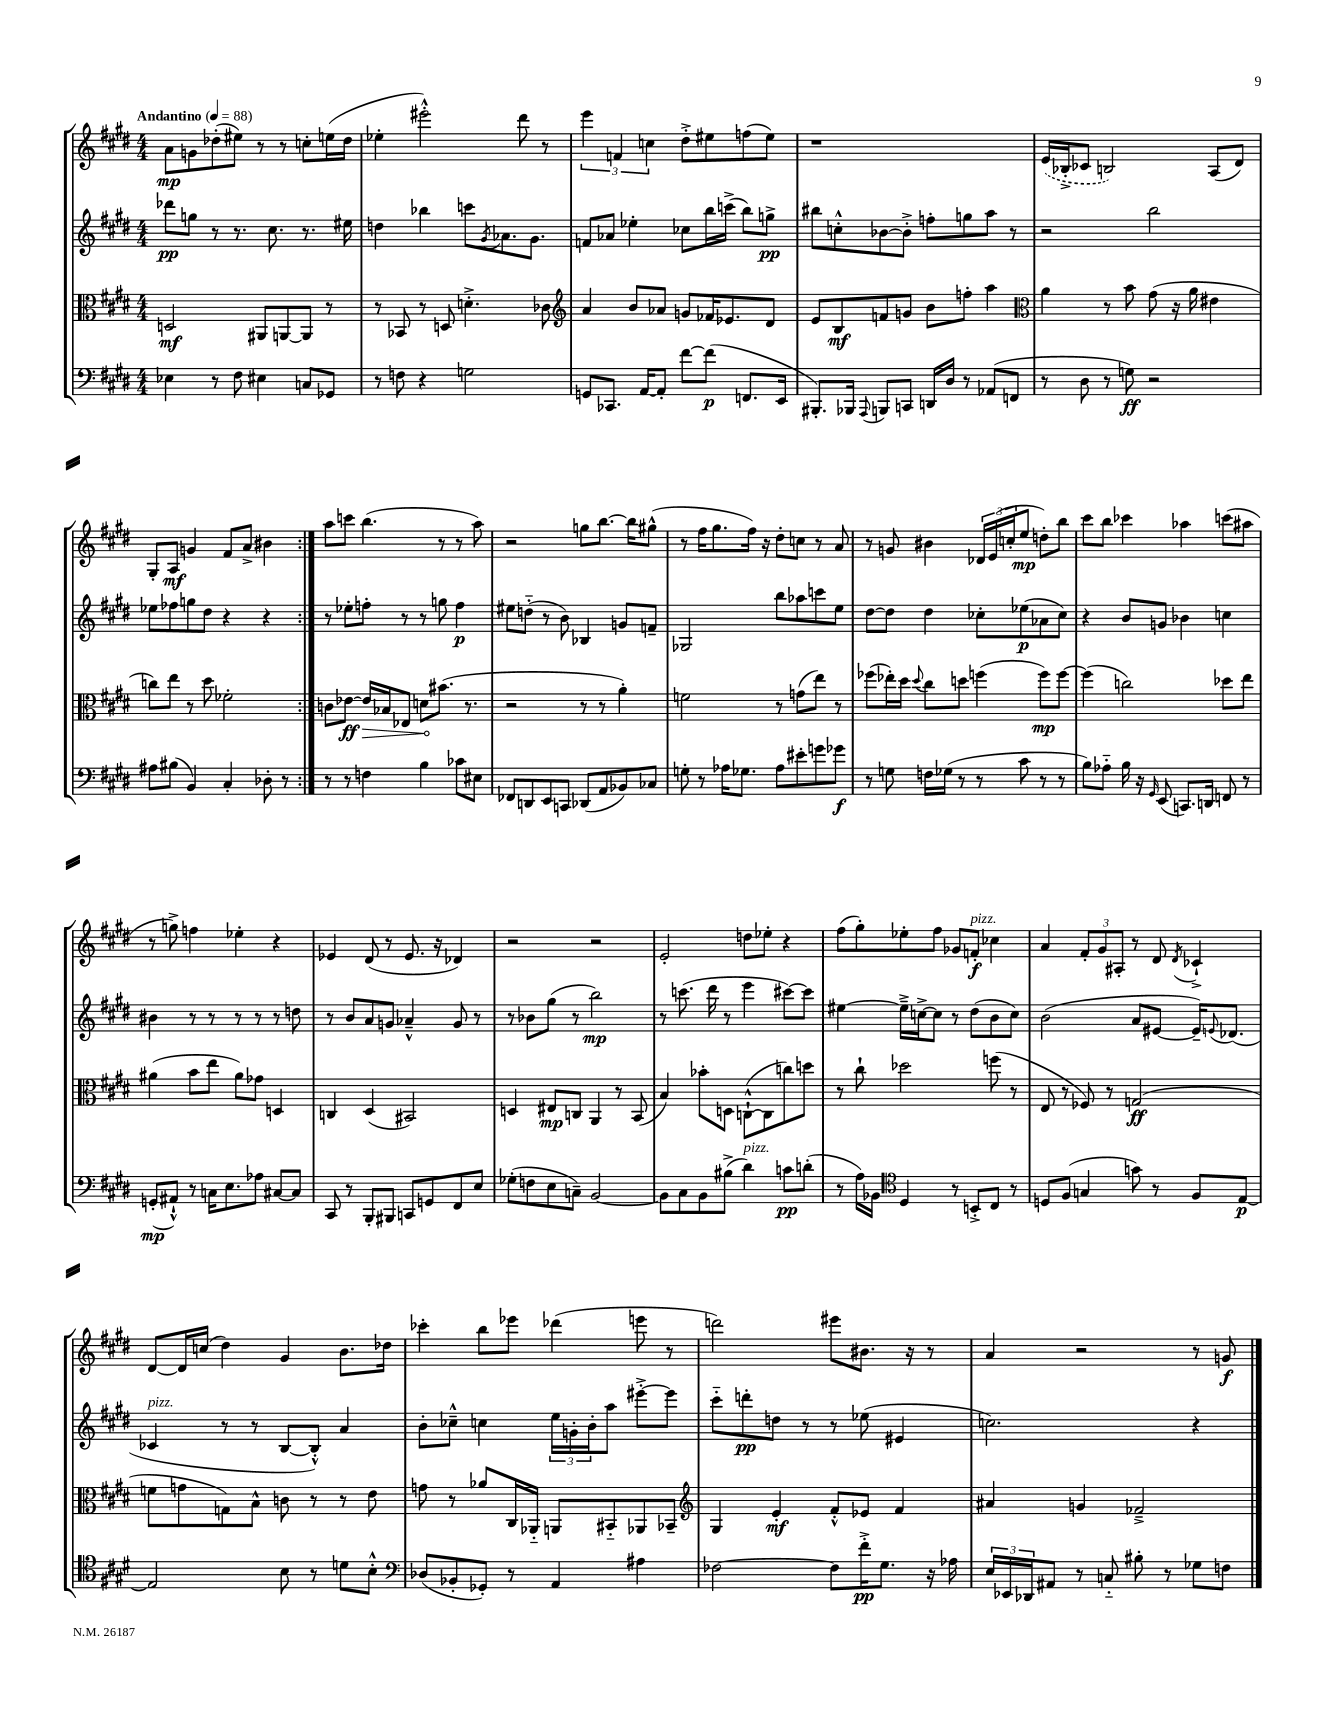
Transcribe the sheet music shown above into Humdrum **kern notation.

**kern	**dynam	**kern	**dynam	**kern	**dynam	**kern	**dynam
*part4	*part4	*part3	*part3	*part2	*part2	*part1	*part1
*staff4	*staff4	*staff3	*staff3	*staff2	*staff2	*staff1	*staff1
*clefF4	*	*clefC3	*	*clefG2	*	*clefG2	*
*k[f#c#g#d#]	*	*k[f#c#g#d#]	*	*k[f#c#g#d#]	*	*k[f#c#g#d#]	*
*M4/4	*	*M4/4	*	*M4/4	*	*M4/4	*
*MM88	*	*MM88	*	*MM88	*	*MM88	*
=1	=1	=1	=1	=1	=1	=1	=1
!	!	!	!	!	!	!LO:TX:a:B:t=Andantino	!
4E-X\	.	2Dn/	mf	8ddd-X\L	pp	8a\L	mp
.	.	.	.	8ggn\J	.	8gn\	.
8r	.	.	.	8r	.	(8dd-X'\	.
8F#\	.	.	.	8.r	.	8ee#X\J)	.
4E#X\	.	8AA#X/L	.	.	.	8r	.
.	.	.	.	8.cc#\	.	.	.
.	.	[8AAn/	.	.	.	8r	.
8Cn/L	.	8AA/J]	.	8.r	.	8ccn'\L	.
8GG-X/J	.	8r	.	.	.	(16een\L	.
.	.	.	.	16ee#X\	.	16dd-\JJ	.
=2	=2	=2	=2	=2	=2	=2	=2
8r	.	8r	.	4ddn\	.	4ee-X'\	.
8Fn\	.	8BB-X/	.	.	.	.	.
4r	.	8r	.	4bb-X\	.	2eee#X'^^\)	.
.	.	8Dn/	.	.	.	.	.
2Gn\	.	4.dn'^\	.	8cccn\L	.	.	.
.	.	.	.	8qg#/	.	.	.
.	.	.	.	8.a-X\	.	.	.
.	.	.	.	.	.	8ddd#\	.
.	.	.	.	8.g#\J	.	.	.
.	.	8c-X\	.	.	.	8r	.
=3	=3	=3	=3	=3	=3	=3	=3
*	*	*clefG2	*	*	*	*	*
8GGn/L	.	4a/	.	8fn/L	.	6eee\	.
8.CC-X/J	.	.	.	8a-X/J	.	.	.
.	.	.	.	.	.	6fn/	.
.	.	8b/L	.	4ee-X'\	.	.	.
[16AA/KL	.	.	.	.	.	.	.
.	.	.	.	.	.	6ccn\	.
8AA'/J]	.	8a-X/J	.	.	.	.	.
[8f#\L	.	8gn/L	.	8cc-X\L	.	8dd#'^\L	.
(8f#\J]	p	16f-X/K	.	16bb\L	.	8ee#X\	.
.	.	8.e-X/	.	(16cccn^\JJ	.	.	.
8.FFn/L	.	.	.	8bb\L)	.	(8ffn\	.
.	.	8d#/J	.	8ggn^\J	pp	8ee#\J)	.
16EE/Jk	.	.	.	.	.	.	.
=4	=4	=4	=4	=4	=4	=4	=4
8.BBB#X'/L)	.	8e/L	.	8bb#X\L	.	1r	.
.	.	8B/	mf	8ccn'^^\	.	.	.
16BBB-X/Jk	.	.	.	.	.	.	.
8qqAAA/	.	.	.	.	.	.	.
8BBBn/L	.	8fn/	.	[8b-X\	.	.	.
8CCn/J	.	8gn/J	.	8b-'^\J]	.	.	.
16DDn/LL	.	8b\L	.	8ffn'\L	.	.	.
16D#/JJ	.	.	.	.	.	.	.
8r	.	8ffn'\J	.	8ggn\	.	.	.
(8AA-X/L	.	4aa\	.	8aa\J	.	.	.
8FFn/J	.	.	.	8r	.	.	.
=5	=5	=5	=5	=5	=5	=5	=5
*	*	*clefC3	*	*	*	*	*
8r	.	4a\	.	2r	.	(16e/LL	.
.	.	.	.	.	.	16B-X'^/J	.
8D#\	.	.	.	.	.	8c-X/J	.
8r	.	8r	.	.	.	2Bn/)	.
8Gn\)	ff	8b\	.	.	.	.	.
2r	.	(8g#\	.	2bb\	.	.	.
.	.	16r	.	.	.	.	.
.	.	16a\	.	.	.	.	.
.	.	4e#X\	.	.	.	(8A/L	.
.	.	.	.	.	.	8d#/J)	.
!!LO:LB:g=z
=6	=6	=6	=6	=6	=6	=6	=6
8A#X\L	.	8ccn\L)	.	8ee-X\L	.	8G#'/L	.
(8B#X\J	.	8ee\J	.	8ff-X\	.	8A/J	mf
4BB/)	.	8r	.	8ggn\	.	4gn/	.
.	.	8dd#\	.	8dd#\J	.	.	.
4C#'/	.	2f-X'\	.	4r	.	8f#/L	.
.	.	.	.	.	.	8a^/J	.
8D-X'\	.	.	.	4r	.	4b#X\	.
8r	.	.	.	.	.	.	.
=7:|!	=7:|!	=7:|!	=7:|!	=7:|!	=7:|!	=7:|!	=7:|!
8r	.	8cn\L	.	8r	.	8aa\L	.
8r	.	[8e-X\J	ff	8ee-X'\L	.	8cccn\J	.
!	!	!	!LO:HP:b	!	!	!	!
4Fn\	.	16e-/LL]	>	8ffn'\J	.	(4.bb\	.
.	.	16B-X/J	.	.	.	.	.
.	.	8E-X/J	.	8r	.	.	.
4B\	.	8dn\L	.	8r	.	.	.
.	.	(8.b#X\J	]	8ggn\	.	8r	.
8c-X\L	.	.	.	4ff\	p	8r	.
.	.	8.r	.	.	.	.	.
8E#X\J	.	.	.	.	.	8aa\)	.
=8	=8	=8	=8	=8	=8	=8	=8
8FF-X/L	.	2r	.	8ee#X\L	.	2r	.
8DDn/	.	.	.	(8ddn\J	.	.	.
8EE/	.	.	.	8r	.	.	.
8CCn/J	.	.	.	8b\)	.	.	.
(8DD-X/L	.	8r	.	4B-X/	.	8ggn\L	.
8AA/	.	8r	.	.	.	[8.bb\J	.
8BB-X/)	.	4a'\)	.	8gn/L	.	.	.
.	.	.	.	.	.	16bb\KL]	.
8C-X/J	.	.	.	8fn~/J	.	(8gg#X^^\J	.
=9	=9	=9	=9	=9	=9	=9	=9
8Gn'\	.	2fn\	.	2G-X/	.	8r	.
8r	.	.	.	.	.	16ff#\KL	.
.	.	.	.	.	.	8.gg#\	.
16A-X\KL	.	.	.	.	.	.	.
8.G-X\J	.	.	.	.	.	.	.
.	.	.	.	.	.	16ff#\Jk)	.
.	.	.	.	.	.	16r	.
8A-\L	.	8r	.	8bb\L	.	8dd#'\L	.
8e#X'\	.	(8gn\L	.	8aa-X\	.	8ccn\J	.
8gn\	.	8ee\J)	.	8cccn\	.	8r	.
8g-X\J	f	8r	.	8ee\J	.	8a/	.
=10	=10	=10	=10	=10	=10	=10	=10
8r	.	(8ff-X\L	.	[8dd#\L	.	8r	.
8Gn\	.	16ee-X'\L)	.	8dd#\J]	.	8gn/	.
.	.	16dd#\JJ	.	.	.	.	.
.	.	8qqdd#/	.	.	.	.	.
16Fn\LL	.	8cc#\L	.	4dd#\	.	4b#X\	.
(16G-X\JJ	.	.	.	.	.	.	.
8r	.	8ddn\J	.	.	.	.	.
8r	.	(4ffn\	.	8cc-X'\L	.	24d-X/LL	.
.	.	.	.	.	.	(24e/	.
.	.	.	.	.	.	24ccn'/J	.
8c#\	.	.	.	(8ee-X\	p	8ee/J	mp
8r	.	8ff\L)	mp	8a-X\	.	8ddn'\L)	.
8r	.	[8ff\J	.	8cc-\J)	.	8bb\J	.
=11	=11	=11	=11	=11	=11	=11	=11
8B\L)	.	(4ff\]	.	4r	.	8ccc#\L	.
8A-X\J	.	.	.	.	.	8bb\J	.
16B\	.	2ccn\)	.	8b/L	.	4ccc-X\	.
16r	.	.	.	.	.	.	.
16qqGG#/	.	.	.	.	.	.	.
(8EE/	.	.	.	8gn/J	.	.	.
8.CCn/L)	.	.	.	4b-X\	.	4aa-X\	.
16DDn/Jk	.	.	.	.	.	.	.
8FFn/	.	8dd-X\L	.	4ccn\	.	(8cccn\L	.
8r	.	8ee\J	.	.	.	8aa#X\J	.
!!LO:LB:g=z
=12	=12	=12	=12	=12	=12	=12	=12
(8GGn'/L	mp	(4a#X\	.	4b#X\	.	8r	.
8AA#X`^^/J)	.	.	.	.	.	8ggn^\)	.
8r	.	8b\L	.	8r	.	4ffn\	.
16Cn\KL	.	8ee\J	.	8r	.	.	.
8.E\	.	.	.	.	.	.	.
.	.	8a#\L)	.	8r	.	4ee-X'\	.
8A-X\J	.	8g-X\J	.	8r	.	.	.
[8C#X/L	.	4Dn/	.	8r	.	4r	.
8C#/J]	.	.	.	8ddn\	.	.	.
=13	=13	=13	=13	=13	=13	=13	=13
8CC#/	.	4Cn/	.	8r	.	4e-X/	.
8r	.	.	.	8b/L	.	.	.
8BBB'/L	.	(4D#/	.	8a/	.	(8d#/	.
8BBB#X/J	.	.	.	8gn/J	.	8r	.
8CCn/L	.	2BB#X/)	.	4a-X~^^/	.	8.e-/	.
8GGn/	.	.	.	.	.	.	.
.	.	.	.	.	.	16r	.
8FF#/	.	.	.	8g/	.	4d-X/)	.
8E/J	.	.	.	8r	.	.	.
=14	=14	=14	=14	=14	=14	=14	=14
(8G-X'\L	.	4Dn/	.	8r	.	2r	.
8Fn\	.	.	.	8b-X\L	.	.	.
8E\	.	8E#X/L	mp	(8gg#\J	.	.	.
8Cn~\J)	.	8Cn/J	.	8r	.	.	.
[2BB/	.	4AA/	.	2bb\)	mp	2r	.
.	.	8r	.	.	.	.	.
.	.	(8BB/	.	.	.	.	.
=15	=15	=15	=15	=15	=15	=15	=15
8BB\L]	.	4B/)	.	8r	.	2e'/	.
8C#\	.	.	.	(8.cccn\	.	.	.
8BB\	.	8b-X'\L	.	.	.	.	.
.	.	.	.	16ddd#\	.	.	.
(8B#X^\J	.	8Dn\J	.	8r	.	.	.
!LO:TX:a:i:t=pizz.	!	!	!	!	!	!	!
4d#\)	.	([8Cn`^^\L	.	4eee\	.	8ddn\L	.
.	.	8C\]	.	.	.	8ee-X'\J	.
8cn\L	pp	8ccn\)	.	[8ccc#X\L)	.	4r	.
(8dn'\J	.	8ddn\J	.	8ccc#\J]	.	.	.
=16	=16	=16	=16	=16	=16	=16	=16
8r	.	8r	.	[4ee#X\	.	(8ff#\L	.
16A\LL)	.	8cc#`\	.	.	.	8gg#'\)	.
16BB-X\JJ	.	.	.	.	.	.	.
*clefC4	*	*	*	*	*	*	*
4D#/	.	2dd-X\	.	16ee#~^\LL]	.	8ee-X'\	.
.	.	.	.	[16ccn^\J	.	.	.
.	.	.	.	8cc\J]	.	8ff#\J	.
8r	.	.	.	8r	.	8g-X/L	.
!	!	!	!	!	!	!LO:TX:a:i:t=pizz.	!
8BBn'^/L	.	.	.	(8dd#\L	.	8fn'/J	f
8C#/J	.	(8ffn\	.	8b\	.	4cc-X\	.
8r	.	8r	.	8cc\J)	.	.	.
=17	=17	=17	=17	=17	=17	=17	=17
8Dn/L	.	8E/	.	(2b\	.	4a/	.
(8F#/J	.	8r	.	.	.	.	.
4Gn/	.	8F-X/)	.	.	.	12f#'/L	.
.	.	.	.	.	.	12g#/	.
.	.	8r	.	.	.	.	.
.	.	.	.	.	.	12A#X'/J	.
8gn\)	.	(2Gn/	ff	8a/L	.	8r	.
8r	.	.	.	[8e#X/J	.	8d#/	.
.	.	.	.	.	.	8qd#/	.
8F#/L	.	.	.	16e#~/KL])	.	4c-X`^/	.
.	.	.	.	8qqen/	.	.	.
.	.	.	.	(8.d-X/J	.	.	.
[8E/J	p	.	.	.	.	.	.
!!LO:LB:g=z
=18	=18	=18	=18	=18	=18	=18	=18
!	!	!	!	!LO:TX:a:i:t=pizz.	!	!	!
2E/]	.	8fn\L	.	4c-X/	.	[8d#/L	.
.	.	8gn\	.	.	.	16d#/L]	.
.	.	.	.	.	.	(16ccn/JJ	.
.	.	8Gn\)	.	8r	.	4dd#\)	.
.	.	8B^^\J	.	8r	.	.	.
8B\	.	8cn\	.	[8B/L	.	4g#/	.
8r	.	8r	.	8B'^^/J])	.	.	.
8dn\L	.	8r	.	4a/	.	8.b\L	.
8B'^^\J	.	8e\	.	.	.	.	.
.	.	.	.	.	.	16dd-X\Jk	.
=19	=19	=19	=19	=19	=19	=19	=19
*clefF4	*	*	*	*	*	*	*
(8D-X/L	.	8gn\	.	8b'\L	.	4ccc-X'\	.
8BB-X'/	.	8r	.	8cc-X~^^\J	.	.	.
8GG-X'/J)	.	8a-X/L	.	4ccn\	.	8bb\L	.
8r	.	16C#/L	.	.	.	8eee-X\J	.
.	.	16AA-X/JJ	.	.	.	.	.
4AA/	.	8AAn/L	.	24ee\LL	.	(4ddd-X\	.
.	.	.	.	24gn'\	.	.	.
.	.	.	.	24b'\J	.	.	.
.	.	8BB#X/	.	8aa\J	.	.	.
4A#X\	.	8AA-X/	.	[8eee#X'^\L	.	8eeen\	.
.	.	8BB-X~/J	.	8eee#\J]	.	8r	.
=20	=20	=20	=20	=20	=20	=20	=20
*	*	*clefG2	*	*	*	*	*
[2F-X\	.	4G#/	.	8ccc#\L	.	2dddn\)	.
.	.	.	.	8dddn'\	pp	.	.
.	.	4e'/	mf	8ddn\J	.	.	.
.	.	.	.	8r	.	.	.
8F-\L]	.	8f#'^^/L	.	8r	.	8eee#X\L	.
16f#'^\K	pp	8e-X/J	.	(8ee-X\	.	8.b#X\J	.
8.G#\J	.	.	.	.	.	.	.
.	.	4f#/	.	4e#X/	.	.	.
.	.	.	.	.	.	16r	.
16r	.	.	.	.	.	8r	.
16A-X\	.	.	.	.	.	.	.
=21	=21	=21	=21	=21	=21	=21	=21
24E/LL	.	4a#X/	.	2.ccn\)	.	4a/	.
24EE-X/	.	.	.	.	.	.	.
24DD-X/J	.	.	.	.	.	.	.
8AA#X/J	.	.	.	.	.	.	.
8r	.	4gn/	.	.	.	2r	.
8Cn/	.	.	.	.	.	.	.
8B#X'\	.	2f-X~^/	.	.	.	.	.
8r	.	.	.	.	.	.	.
8G-X\L	.	.	.	4r	.	8r	.
8Fn\J	.	.	.	.	.	8gn/	f
==	==	==	==	==	==	==	==
*-	*-	*-	*-	*-	*-	*-	*-
